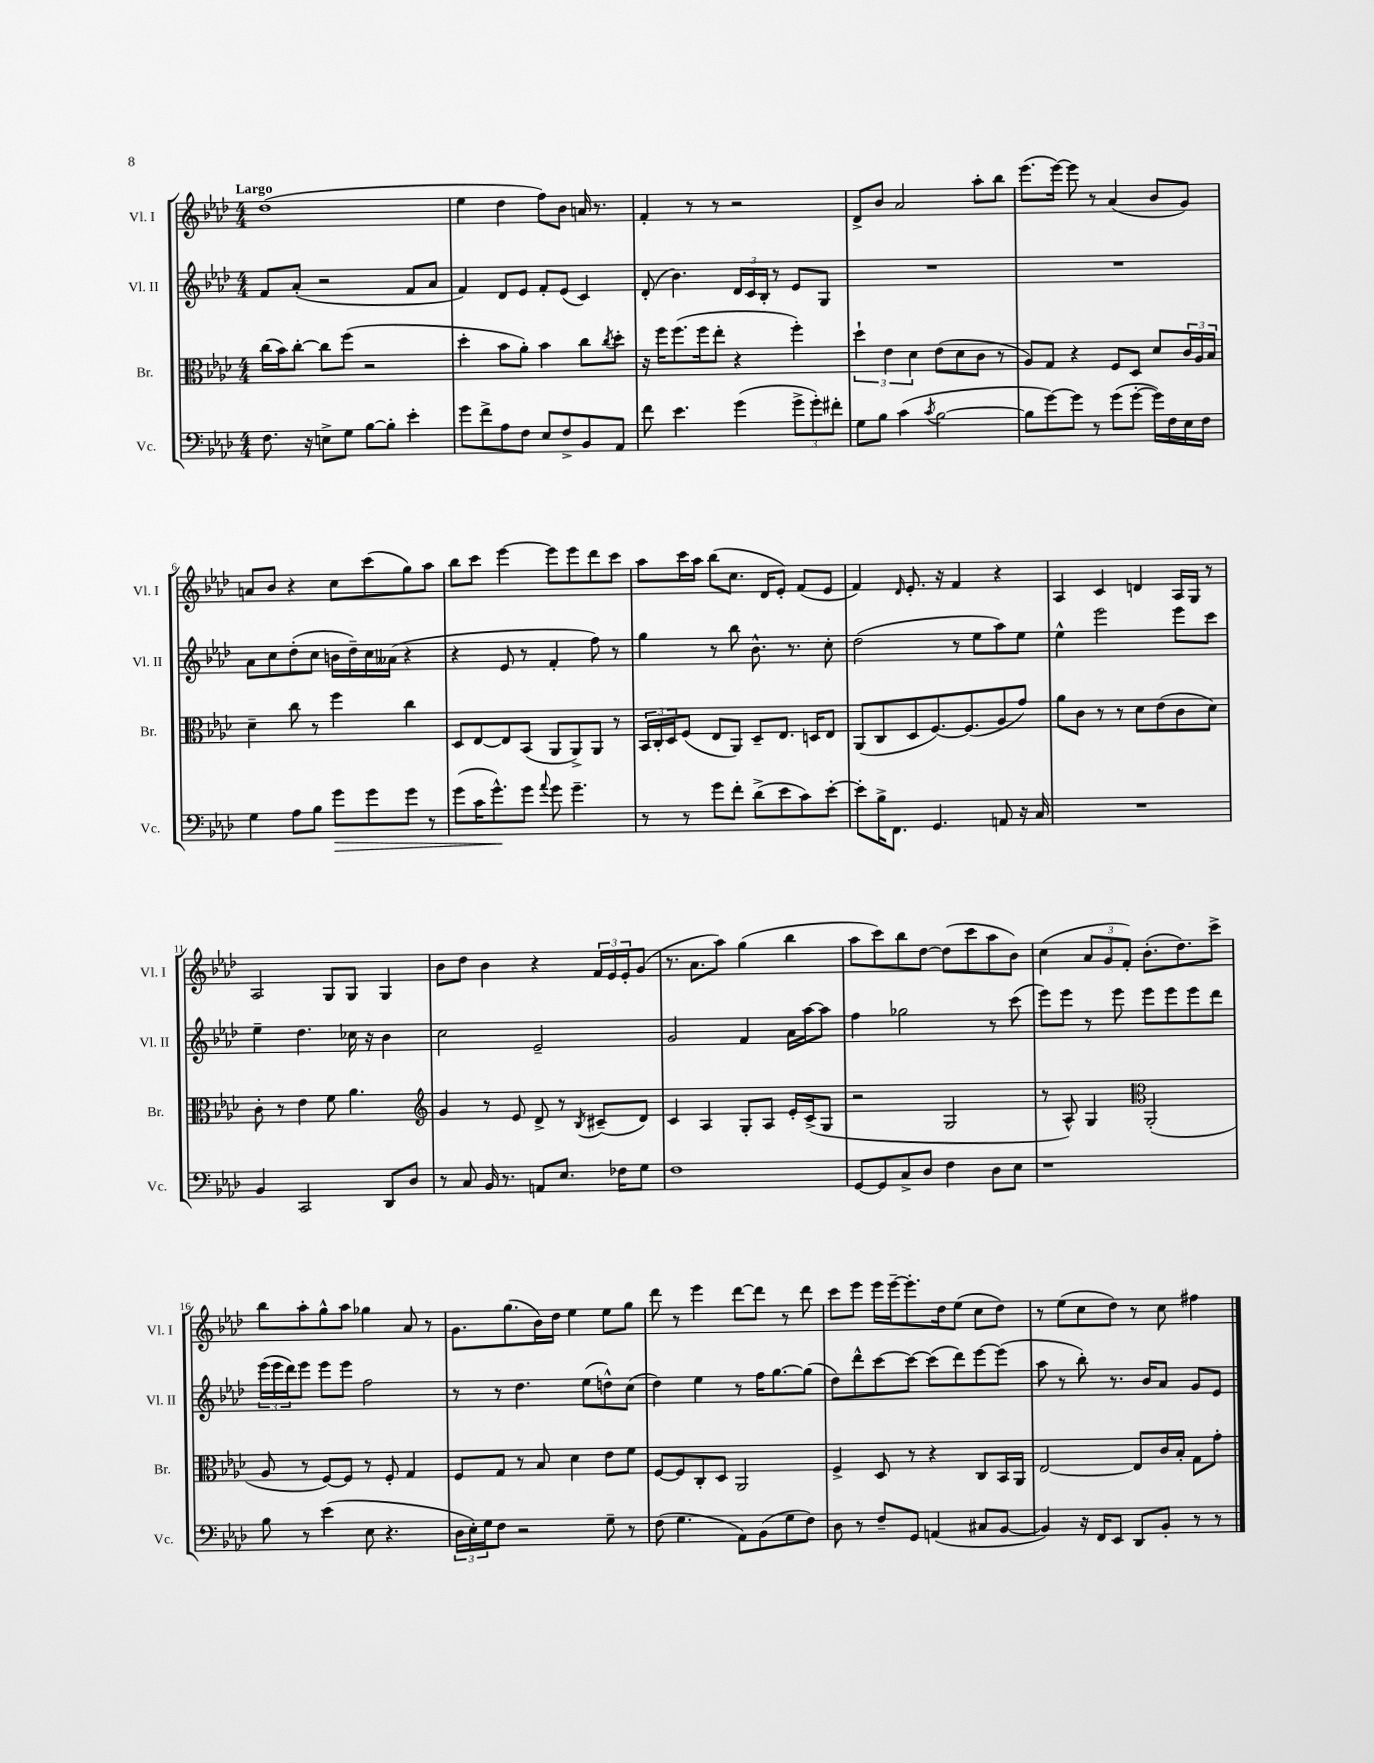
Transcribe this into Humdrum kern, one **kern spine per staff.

**kern	**kern	**kern	**kern
*staff4	*staff3	*staff2	*staff1
*clefF4	*clefC3	*clefG2	*clefG2
*k[b-e-a-d-]	*k[b-e-a-d-]	*k[b-e-a-d-]	*k[b-e-a-d-]
*M4/4	*M4/4	*M4/4	*M4/4
8.F	(16cc	8f	(1dd-
.	16b-)	.	.
.	[8cc'	(8a-'	.
16r	.	.	.
8E^	8cc]	2r	.
8G	(8ff	.	.
[8B-	2r	.	.
8B-']	.	.	.
4e-'	.	8f	.
.	.	8a-	.
=	=	=	=
8g	4dd-'	4f)	4ee-
8f^	.	.	.
8A-	8b-	8d-	4dd-
8F	8a-')	8e-	.
8E-	4b-	8f'	8ff)
8F^	.	(8e-	8b-
8BB-	8cc	4c)	16a
.	.	.	8.r
.	8qcc	.	.
8AA-	8dd-'	.	.
=	=	=	=
8f	16r	(8d-'	4f'
.	16ff	.	.
4.e-	(8.ff	4.b-)	.
.	.	.	8r
.	16ff	.	.
.	8ee-'	.	8r
(4g	4r	24d-	2r
.	.	24c	.
.	.	24B-'	.
.	.	8r	.
12g^	4ff')	8e-	.
12g')	.	.	.
.	.	8G	.
12f#'	.	.	.
=	=	=	=
8G	6dd-`	1r	8d-^
8B-	.	.	8b-
.	6e-	.	.
(4c	.	.	2a-
.	6d-	.	.
8qc	.	.	.
[2B-	(8e-	.	.
.	8d-	.	.
.	8c	.	8aa-'
.	8r	.	8bb-
=	=	=	=
8B-]	8A-)	1r	(8.eee-
[8g)	8G	.	.
.	.	.	[16eee-)
8g]	4r	.	8eee-]
8r	.	.	8r
(8g	8F	.	(4a-
[8g'	8D-	.	.
16g])	8d-	.	8b-
16F	.	.	.
16E-	24c	.	8g)
.	24A-	.	.
16F	.	.	.
.	24B-	.	.
=	=	=	=
4G	4d-~	8a-	8a
.	.	8cc	8b-
8A-	8cc	(8dd-'	4r
8B-	8r	8cc	.
8g	4ff	16b	8cc
.	.	16dd-~)	.
8g	.	16cc	(8ccc
.	.	(16a--	.
8g	4cc	4r	8gg)
8r	.	.	8aa-
=	=	=	=
(8g	8D-	4r	8bb-
16c	[8E-	.	8ccc
8.g^^)	.	.	.
.	8E-]	8e-	[4eee-
8g	(8BB-	8r	.
8qqa-	.	.	.
8g	8AA-	4f'	8eee-]
4.g~	8AA-^)	.	8eee-
.	8AA-	8ff)	8ddd-
.	8r	8r	8ccc
=	=	=	=
8r	24BB-	4gg	8aa-
.	24C'	.	.
.	24D-	.	.
8r	(8F	.	16ccc
.	.	.	16aa-
8g	8E-	8r	(8bb-
8f'	8AA-)	8bb-	8.cc
(8d-^	8D-~	8.b-^^	.
.	.	.	16d-
8e-	8.E-	.	8e-')
.	.	8.r	.
8c)	.	.	(8f
.	16D	.	.
[8e-'	8E-	8cc'	8e-
=	=	=	=
8e-']	(8AA-	(2dd-	4f)
16B-^	8C	.	.
8.FF	.	.	.
.	.	.	16qqd-
.	8D-	.	8.e-'
4.GG	[8.F)	.	.
.	.	.	16r
.	.	8r	4f
.	(8.F]	.	.
.	.	8ee-	.
8AA	8A-	8aa-)	4r
16r	8g)	8ee-	.
16C	.	.	.
=	=	=	=
1r	8a-	4ee-^^	4A-
.	8c	.	.
.	8r	2eee-	4c
.	8r	.	.
.	8d-	.	4d
.	(8e-	.	.
.	8c	8eee-	16A-
.	.	.	16G
.	8d-)	8ccc	8r
=	=	=	=
4BB-	8c'	4ee-~	2A-
.	8r	.	.
2CC	4e-	4.dd-	.
.	8f	.	8G
.	4.a-	16cc-	8G
.	.	16r	.
8DD-	.	4b-	4G
8D-	.	.	.
=	=	=	=
*	*clefG2	*	*
8r	4g	2cc	8b-
8C	.	.	8dd-
16BB-	8r	.	4b-
8.r	.	.	.
.	8e-	.	.
8AA	8d-^	2e-~	4r
8.E-	8r	.	.
.	8qB-	.	.
.	(8c#~	.	24f
.	.	.	24e-
16F-	.	.	.
.	.	.	24e-'
8G	8d-)	.	(8g
=	=	=	=
1F	4c	2g	8.r
.	.	.	8.a-
.	4A-	.	.
.	.	.	8aa-)
.	8G'	4f	(4gg
.	8A-	.	.
.	16e-'	16a-	4bb-
.	(16c^	[16aa-	.
.	8G	8aa-]	.
=	=	=	=
[8GG	2r	4ff	8aa-
8GG]	.	.	8ccc)
8C^	.	2gg-	8bb-
8D-	.	.	[8dd-
4F	2G	.	(8dd-]
.	.	.	8ccc
8D-	.	8r	8aa-
8E-	.	(8ccc	8b-)
=	=	=	=
1r	8r	8eee-)	(4cc
.	8A-^^)	8eee-	.
.	4G	8r	12a-
.	.	.	12g
.	.	8eee-	.
.	.	.	12f')
*	*clefC3	*	*
.	(2AA-'	8eee-	(8.b-'
.	.	8eee-	.
.	.	.	8.dd-)
.	.	8eee-	.
.	.	8ddd-	8ccc^
=	=	=	=
8B-	8A-	(24eee-	8bb-
.	.	24eee-	.
.	.	24ddd-)	.
8r	8r	8eee-	8aa-'
(4e-	[8F)	8eee-	8gg^^
.	8F]	8eee-	8aa-
8E-	8r	2ff	4gg-
4.r	8F'	.	.
.	4G	.	8a-
.	.	.	8r
=	=	=	=
24D-	8F	8r	8.g
24E-')	.	.	.
24G	.	.	.
8F	8G	8r	.
.	.	.	(8.gg
2r	8r	4.dd-	.
.	8B-	.	16b-)
.	.	.	16dd-
.	4d-	.	4ee-
.	.	(8ee-	.
8G~	8e-	8dd^^)	8ee-
8r	8f	(8cc	8gg
=	=	=	=
(8F	[8F	4dd-)	8ddd-
4.G	8F]	.	8r
.	8C'	4ee-	4eee-
.	8D-	.	.
8AA-)	2AA-	8r	[8ddd-
(8BB-	.	16ff	8ddd-]
.	.	[8.gg	.
8G	.	.	8r
8F)	.	(8gg]	8ddd-
=	=	=	=
8D-	4F^	8dd-)	8ccc
8r	.	8ddd-^^	8eee-
8F~	8D-	[8ccc	16eee-
.	.	.	[16eee-~
8GG	8r	8ccc_	8.eee-']
(4AA	4r	(8ccc]	.
.	.	.	16dd-
.	.	8ddd-)	(8ee-
8C#	8C	[8eee-	8cc
[8BB-	16BB-	(8eee-]	8dd-)
.	16AA-	.	.
=	=	=	=
4BB-])	[2E-	8aa-	8r
.	.	8r	(8ee-
16r	.	8bb-')	8cc
16FF	.	.	.
8EE-	.	8.r	8dd-)
8DD-	8E-]	.	8r
.	.	16b-	.
8BB-'	16c	8a-	8cc
.	16B-'	.	.
8r	8G	8g	4ff#
8r	8g'	8e-	.
==	==	==	==
*-	*-	*-	*-
